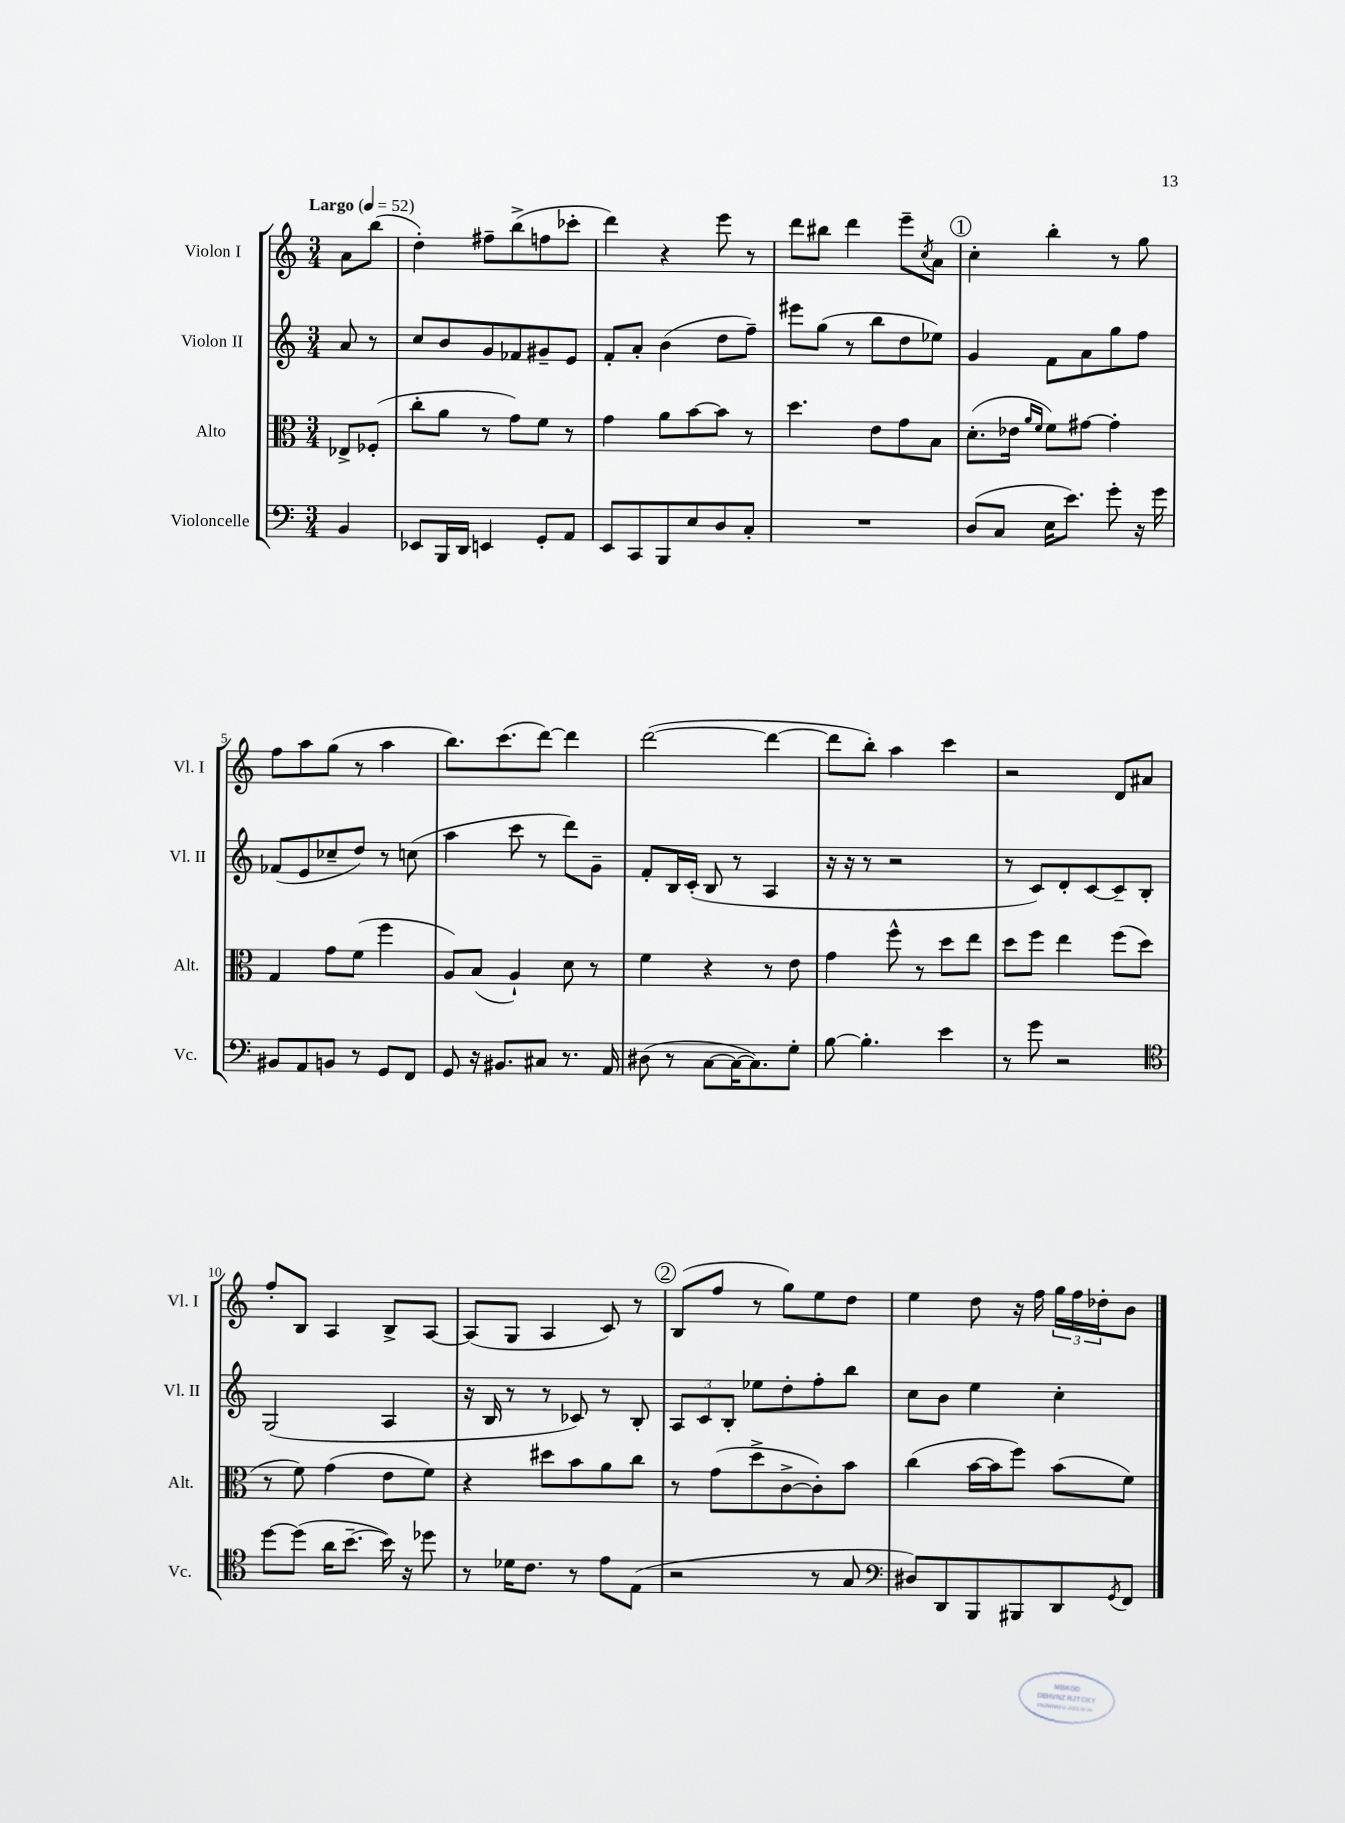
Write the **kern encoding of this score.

**kern	**kern	**kern	**kern
*part4	*part3	*part2	*part1
*staff4	*staff3	*staff2	*staff1
*I"Violoncelle	*I"Alto	*I"Violon II	*I"Violon I
*I'Vc.	*I'Alt.	*I'Vl. II	*I'Vl. I
*clefF4	*clefC3	*clefG2	*clefG2
*k[]	*k[]	*k[]	*k[]
*M3/4	*M3/4	*M3/4	*M3/4
*MM52	*MM52	*MM52	*MM52
=	=	=	=
!	!	!	!LO:TX:a:B:t=Largo
4BB/	8E-X^/L	8a/	8a\L
.	(8F-X'/J	8r	(8bb\J
=1	=1	=1	=1
8EE-X/L	8cc'\L	8cc/L	4dd'\)
16BBB/L	8a\J	8b/	.
16DD/JJ	.	.	.
4EEn/	8r	8g/	8ff#X~\L
.	8g\L)	8f-X/	(8bb^\
8GG'/L	8f\J	8g#X~/	8ffn\
8AA/J	8r	8e/J	8ccc-X'\J
=2	=2	=2	=2
8EE/L	4g\	8f'/L	4ddd\)
8CC/	.	8a'/J	.
8BBB/	8a\L	(4b\	4r
8E/	[8b\	.	.
8D/	8b\J]	8dd\L	8eee\
8C'/J	8r	8ff~\J)	8r
=3	=3	=3	=3
2.r	4.dd\	8eee#X\L	8ddd\L
.	.	(8gg\J	8bb#X\J
.	.	8r	4ddd\
.	8e\L	8bb\L	.
.	8g\	8dd\	8eee~\L
.	.	.	8qcc/
.	8B\J	8ee-X\J)	8a\J
!!LO:REH:place=s1:t=1
=4	=4	=4	=4
(8D/L	(8.d'\L	4g/	4cc'\
8C/J	.	.	.
.	16e-X\Jk	.	.
.	16qqa/LL	.	.
.	16qqf/JJ	.	.
16E\KL	8f\L)	8f\L	4bb'\
8.e\J)	.	.	.
.	[8g#X\J	8a\	.
8g'\	4g#'\]	8gg\	8r
16r	.	8ff\J	8gg\
16g\	.	.	.
!!LO:LB:g=z
=5	=5	=5	=5
8BB#X/L	4G/	(8f-X/L	8ff\L
8AA/	.	8e/	8aa\
8BBn/J	8g\L	8cc-X~/	(8gg\J
8r	(8f\J	8dd/J)	8r
8GG/L	4ff\	8r	4aa\
8FF/J	.	(8ccn\	.
=6	=6	=6	=6
8GG/	8A/L)	4aa\	8.bb\L)
16r	(8B/J	.	.
8.BB#X/L	.	.	(8.ccc\
.	4A`/)	8ccc\	.
8C#X/J	.	8r	[8ddd\J)
8.r	8d\	8ddd\L)	4ddd\]
.	8r	8g~\J	.
16AA/	.	.	.
=7	=7	=7	=7
(8D#X\	4f\	8f'/L	([2ddd\
8r	.	16B/L	.
.	.	(16c'/JJ	.
[8C\L	4r	8B/	.
16C\K_	.	8r	.
8.C\])	.	.	.
.	8r	4A/	4ddd\_
8G'\J	8e\	.	.
=8	=8	=8	=8
[8B\	4g\	16r	8ddd\L]
.	.	16r	.
4.B'\]	.	8r	8bb'\J)
.	8ff^^\	2r	4aa\
.	8r	.	.
4e\	8dd\L	.	4ccc\
.	8ee\J	.	.
=9	=9	=9	=9
8r	8dd\L	8r	2r
8g\	8ff\J	8c/L)	.
2r	4ee\	8d'/	.
.	.	[8c/	.
.	(8ff\L	8c~/]	8d/L
.	8dd\J	8B'/J	8a#X/J
!!LO:LB:g=z
=10	=10	=10	=10
*clefC4	*	*	*
[8dd\L	8r	(2G/	8ff'/L
(8dd\J]	8f\)	.	8B/J
16a\KL	(4g\	.	4A/
[8.b~\J	.	.	.
16b\])	8e\L	4A/	8B^/L
16r	.	.	.
8dd-X\	8f\J)	.	[8A/J
=11	=11	=11	=11
8r	4r	16r	(8A/L]
.	.	16B/	.
16d-X\KL	.	8r	8G/J
8.c\J	.	.	.
.	8dd#X\L	8r	4A/
8r	8b\	8c-X/)	.
8e\L	8a\	8r	8c/)
(8E\J	8cc\J	8B'/	8r
!!LO:REH:place=s1:t=2
=12	=12	=12	=12
2r	8r	12A/L	(8B/L
.	.	12c/	.
.	(8g\L	.	8ff/J
.	.	12B'/J	.
.	8dd^\	8ee-X\L	8r
.	[8c^\	8dd'\	8gg\L)
8r	8c'\])	8ff'\	8ee\
8G/	8b\J	8bb\J	8dd\J
=13	=13	=13	=13
*clefF4	*	*	*
8D#X/L)	(4cc\	8cc\L	4ee\
8DD/	.	8b\J	.
8BBB/	[16b\LL	4ee\	8dd\
.	16b\J]	.	.
8BBB#X/	8ff\J)	.	16r
.	.	.	16ff\
8DD/	(8b\L	4cc'\	24gg\LL
.	.	.	24ff\
.	.	.	24dd-X'\J
8qGG/	.	.	.
8FF/J	8f\J)	.	8b\J
==	==	==	==
*-	*-	*-	*-
